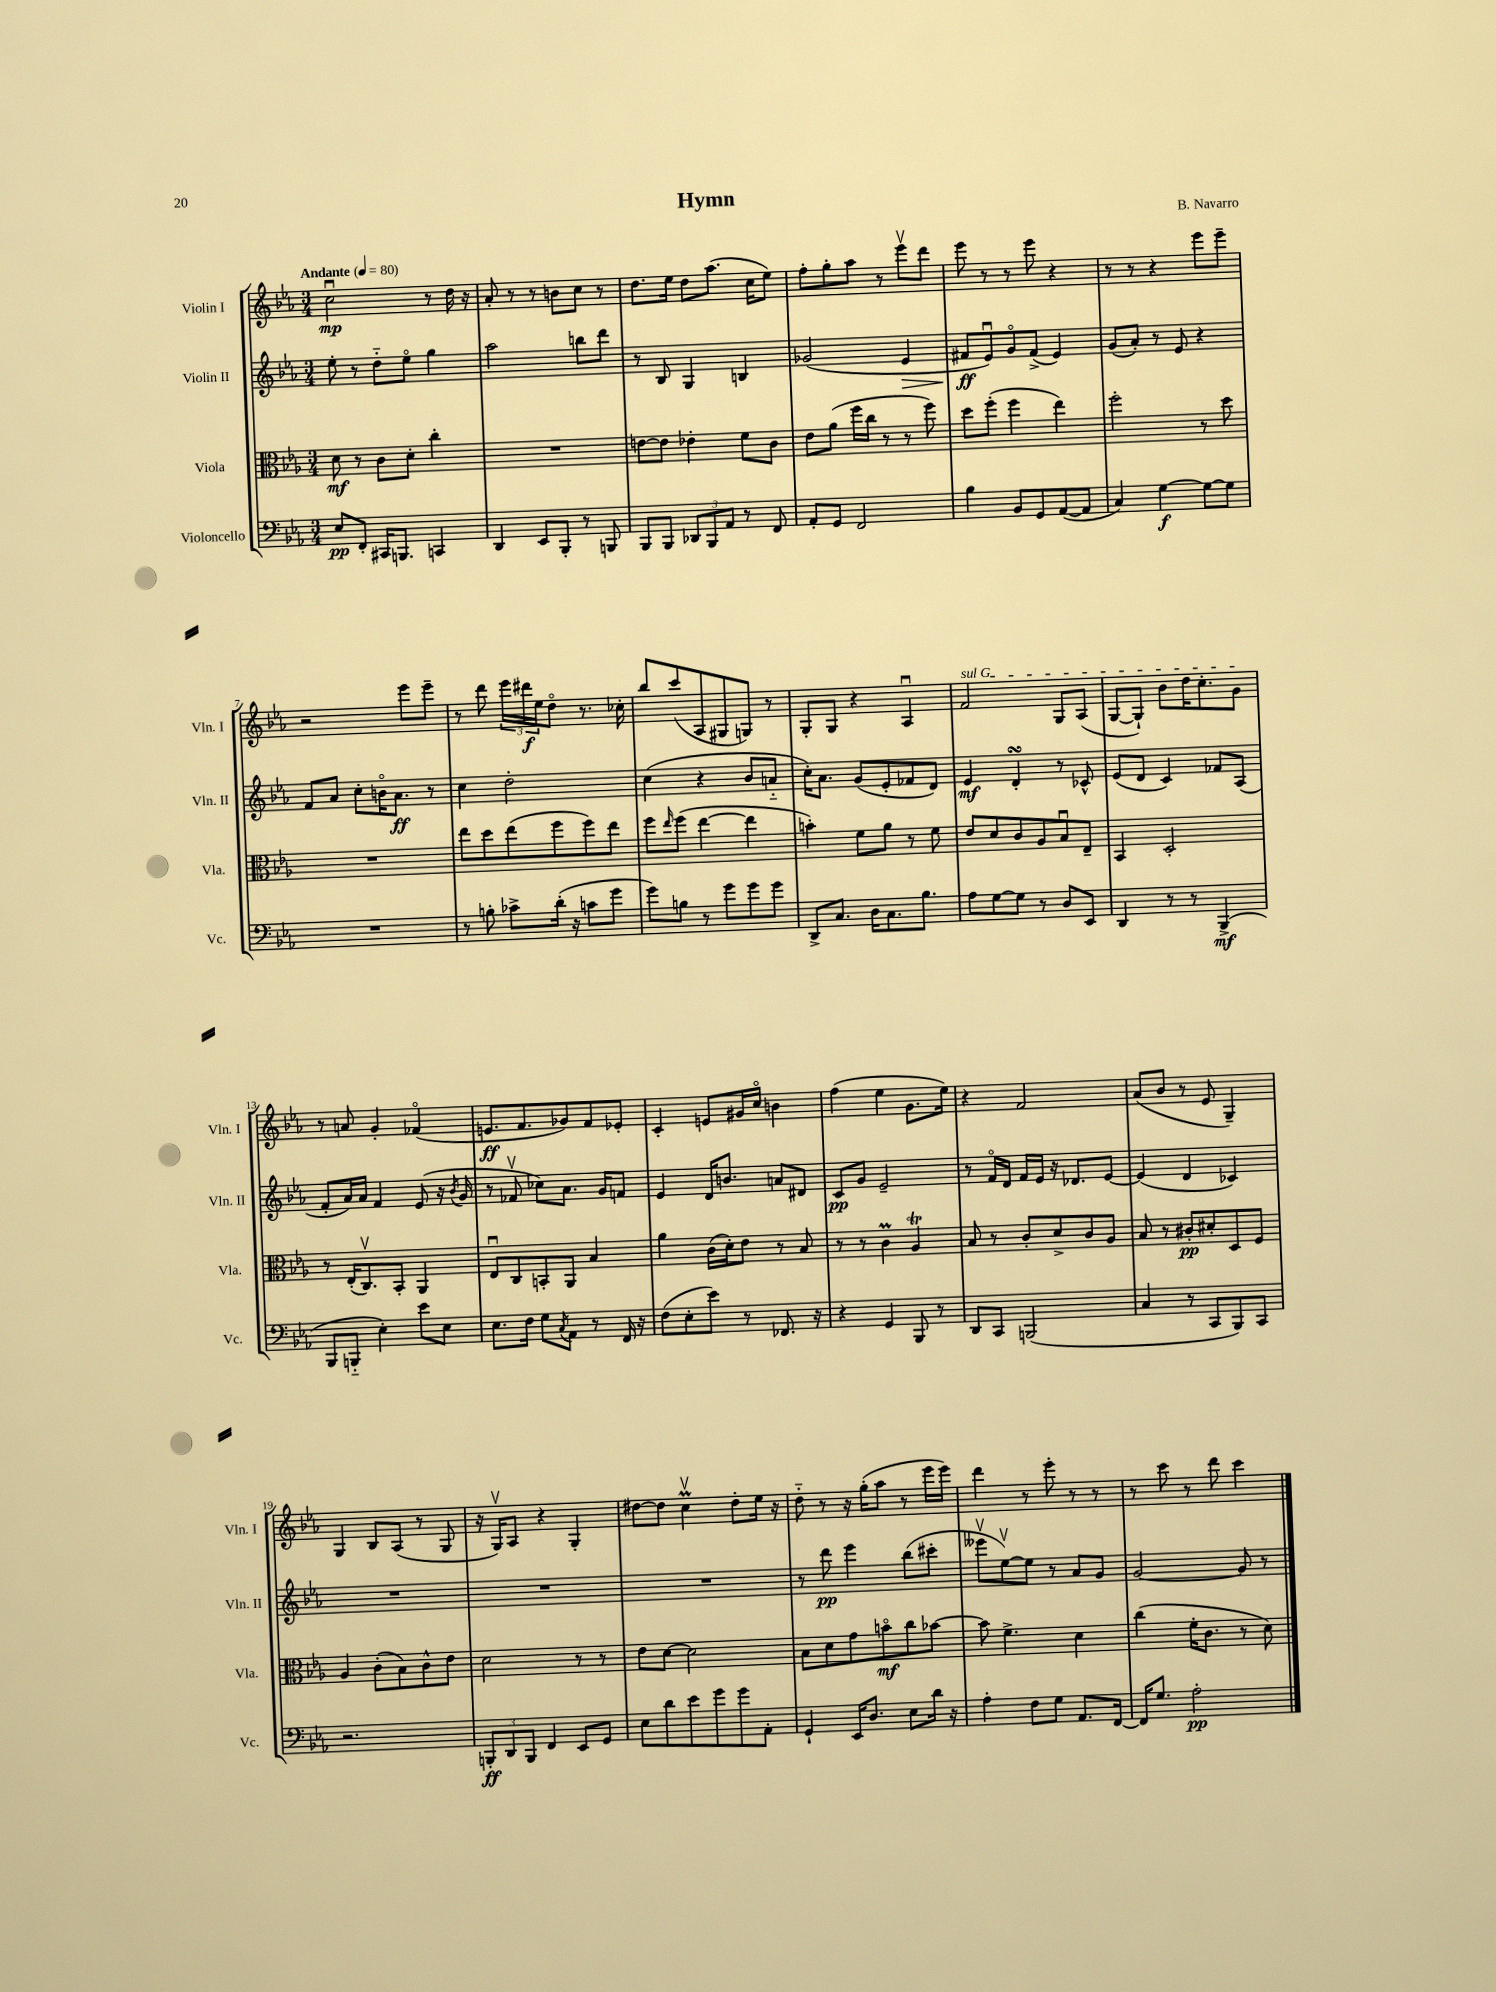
\header { title = "Hymn" composer = "B. Navarro" }
<<
\new StaffGroup <<
\new Staff = "s0" \with { instrumentName = "Violin I" shortInstrumentName = "Vln. I" } {
    \clef treble \key ees \major \numericTimeSignature \time 3/4 \tempo "Andante" 4 = 80
    c''2\downbow\mp r8 d''16 r16 |
    aes'8-. r8 r8 b'8 c''8 r8 |
    d''8. ees''16 d''8 aes''8.( c''16 ees''8) |
    f''8-. g''8-. aes''8 r8 ees'''8\upbow d'''8 |
    ees'''8 r8 r8 ees'''8 r4 |
    r8 r8 r4 ees'''8 ees'''8-- |
    r2 ees'''8 ees'''8-- |
    r8 d'''8 \tuplet 3/2 { ees'''16 dis'''16\f ees''16 } d''8\flageolet r8. ces''16-. |
    bes''8 c'''8( aes8 gis8 g8) r8 |
    g8-. g8 r4 aes4\downbow |
    \once \override TextSpanner.bound-details.left.text = \markup { \italic "sul G" } f'2\startTextSpan g8 aes8( |
    g8~ g8-!) bes'8 d''16 c''8.-. g'8\stopTextSpan |
    r8 a'8 g'4-. fes'4\flageolet( |
    e'8.\ff f'8. ges'8) f'8 ees'8-. |
    c'4-. e'8 gis'16 c''16\flageolet b'4 |
    f''4( ees''4 g'8. ees''16) |
    r4 f'2 |
    aes'8( bes'8 r8 ees'8 g4--) |
    g4 bes8 aes8( r8 g8 |
    r16 g16\upbow) aes8 r4 g4-. |
    dis''8~ dis''8 c''4\upbow\prall dis''8-. ees''16 r16 |
    d''8-_ r8 r16 g''16-.( aes''8 r8 ees'''16 ees'''16) |
    d'''4 r8 ees'''8-. r8 r8 |
    r8 c'''8 r8 d'''8 c'''4 \bar "|." |
}
\new Staff = "s1" \with { instrumentName = "Violin II" shortInstrumentName = "Vln. II" } {
    \clef treble \key ees \major \numericTimeSignature \time 3/4
    ees''8-. r8 d''8-_ ees''8\flageolet g''4 |
    aes''2 b''8 d'''8 |
    r8 bes8 g4 b4 |
    ges'2( ees'4\> |
    fis'8\ff\! ees'8\downbow) g'8\flageolet fis'8->( ees'4) |
    g'8( aes'8-.) r8 ees'8 r4 |
    f'8 aes'8 c''8-. b'16\flageolet aes'8.\ff r8 |
    c''4 d''2-. |
    c''4( r4 bes'8 a'8-_ |
    c''16-.) aes'8. g'8( ees'8-. fes'8 d'8) |
    ees'4\mf d'4-.\turn r8 ces'8-^ |
    ees'8( d'8 c'4) fes'8 aes8( |
    f'8-. aes'16) aes'16 f'4 ees'8( r16 \acciaccatura { bes'8 } g'16 |
    r8 fes'8\upbow ces''8) aes'8. g'16 f'8 |
    ees'4 d'16 b'8. a'8 dis'8 |
    c'8\pp g'8 ees'2-- |
    r8 f'16\flageolet d'16 f'16 ees'16 r16 des'8. ees'8~ |
    ees'4( d'4 ces'4) |
    R2. |
    R2. |
    R2. |
    r8 d'''8\pp ees'''4 bes''8( cis'''8-. |
    eeses'''8\upbow ees''8~\upbow) ees''8 r8 aes'8 g'8 |
    g'2~ g'8 r8 \bar "|." |
}
\new Staff = "s2" \with { instrumentName = "Viola" shortInstrumentName = "Vla." } {
    \clef alto \key ees \major \numericTimeSignature \time 3/4
    d'8\mf r8 c'8 d'8-. c''4-. |
    R2. |
    e'8~ e'8 ees'4-. f'8 c'8 |
    ees'8 aes'8( f''16 c''16 r8 r8 f''8) |
    d''8 f''8-.( f''4 ees''4) |
    f''2-. r8 d''8 |
    R2. |
    ees''8 d''8 ees''8( f''8 f''8) ees''8 |
    f''8 \grace { ees''16 } f''8( ees''4~ ees''4 |
    b'4-.) f'8 aes'8 r8 f'8 |
    ees'8 d'8 c'8 aes8 bes8\downbow ees8-- |
    bes,4 d2-. |
    r8 ees16-.( c8.\upbow) bes,8-. aes,4 |
    ees8\downbow c8 b,8-. aes,8 bes4 |
    aes'4 c'16( d'16-.) ees'8 r8 bes8 |
    r8 r8 c'4\prall aes4\trill |
    bes8 r8 c'8-. d'8-> c'8 aes8 |
    bes8 r8 cis'8-.\pp dis'8-. d8 f8 |
    aes4 c'8-.( bes8) c'8-^ ees'8 |
    d'2 r8 r8 |
    ees'8 d'8~ d'2 |
    bes8 d'8 g'8 b'8\flageolet\mf c''8 bes'8~ |
    bes'8 f'4.-> d'4 |
    c''4( f'16-. c'8. r8 d'8) \bar "|." |
}
\new Staff = "s3" \with { instrumentName = "Violoncello" shortInstrumentName = "Vc." } {
    \clef bass \key ees \major \numericTimeSignature \time 3/4
    ees8\pp f,8-. cis,16 b,,8. c,4 |
    d,4 ees,8 bes,,8-. r8 b,,8 |
    bes,,8 bes,,8 \tuplet 3/2 { des,8 bes,,8 aes,8 } r8 f,8 |
    aes,8-. g,8 f,2 |
    bes4 bes,8 g,8 aes,8~( aes,8 |
    c4) g4~\f g8~ g8 |
    R2. |
    r8 b8-. ces'8-> d'16-.( r16 c'8 g'8 |
    g'8) b8 r8 g'8 g'8 g'8 |
    d,8-> c8. d16 c8. bes8. |
    aes8 g8~ g8 r8 d8 ees,8 |
    d,4 r8 r8 bes,,4->\mf( |
    bes,,8 b,,8-_ ees4-.) ees'8 ees8 |
    ees8. f16 g8 \acciaccatura { c8 } aes,8 r8 f,16 r16 |
    f8( ees8-. ees'8) r8 fes,8. r16 |
    r4 g,4 bes,,8 r8 |
    d,8 c,8 b,,2( |
    c4 r8 c,8 bes,,8) c,8 |
    r2. |
    \tuplet 3/2 { b,,8-.\ff d,8 b,,8 } f,4 ees,8 g,8 |
    ees8 d'8 ees'8 g'8 g'8 aes,8-. |
    g,4-! ees,16 d8. ees8 d'16 r16 |
    aes4-. f8 g8 aes,8. f,16~ |
    f,16 g8. aes2-.\pp \bar "|." |
}
>>
>>
